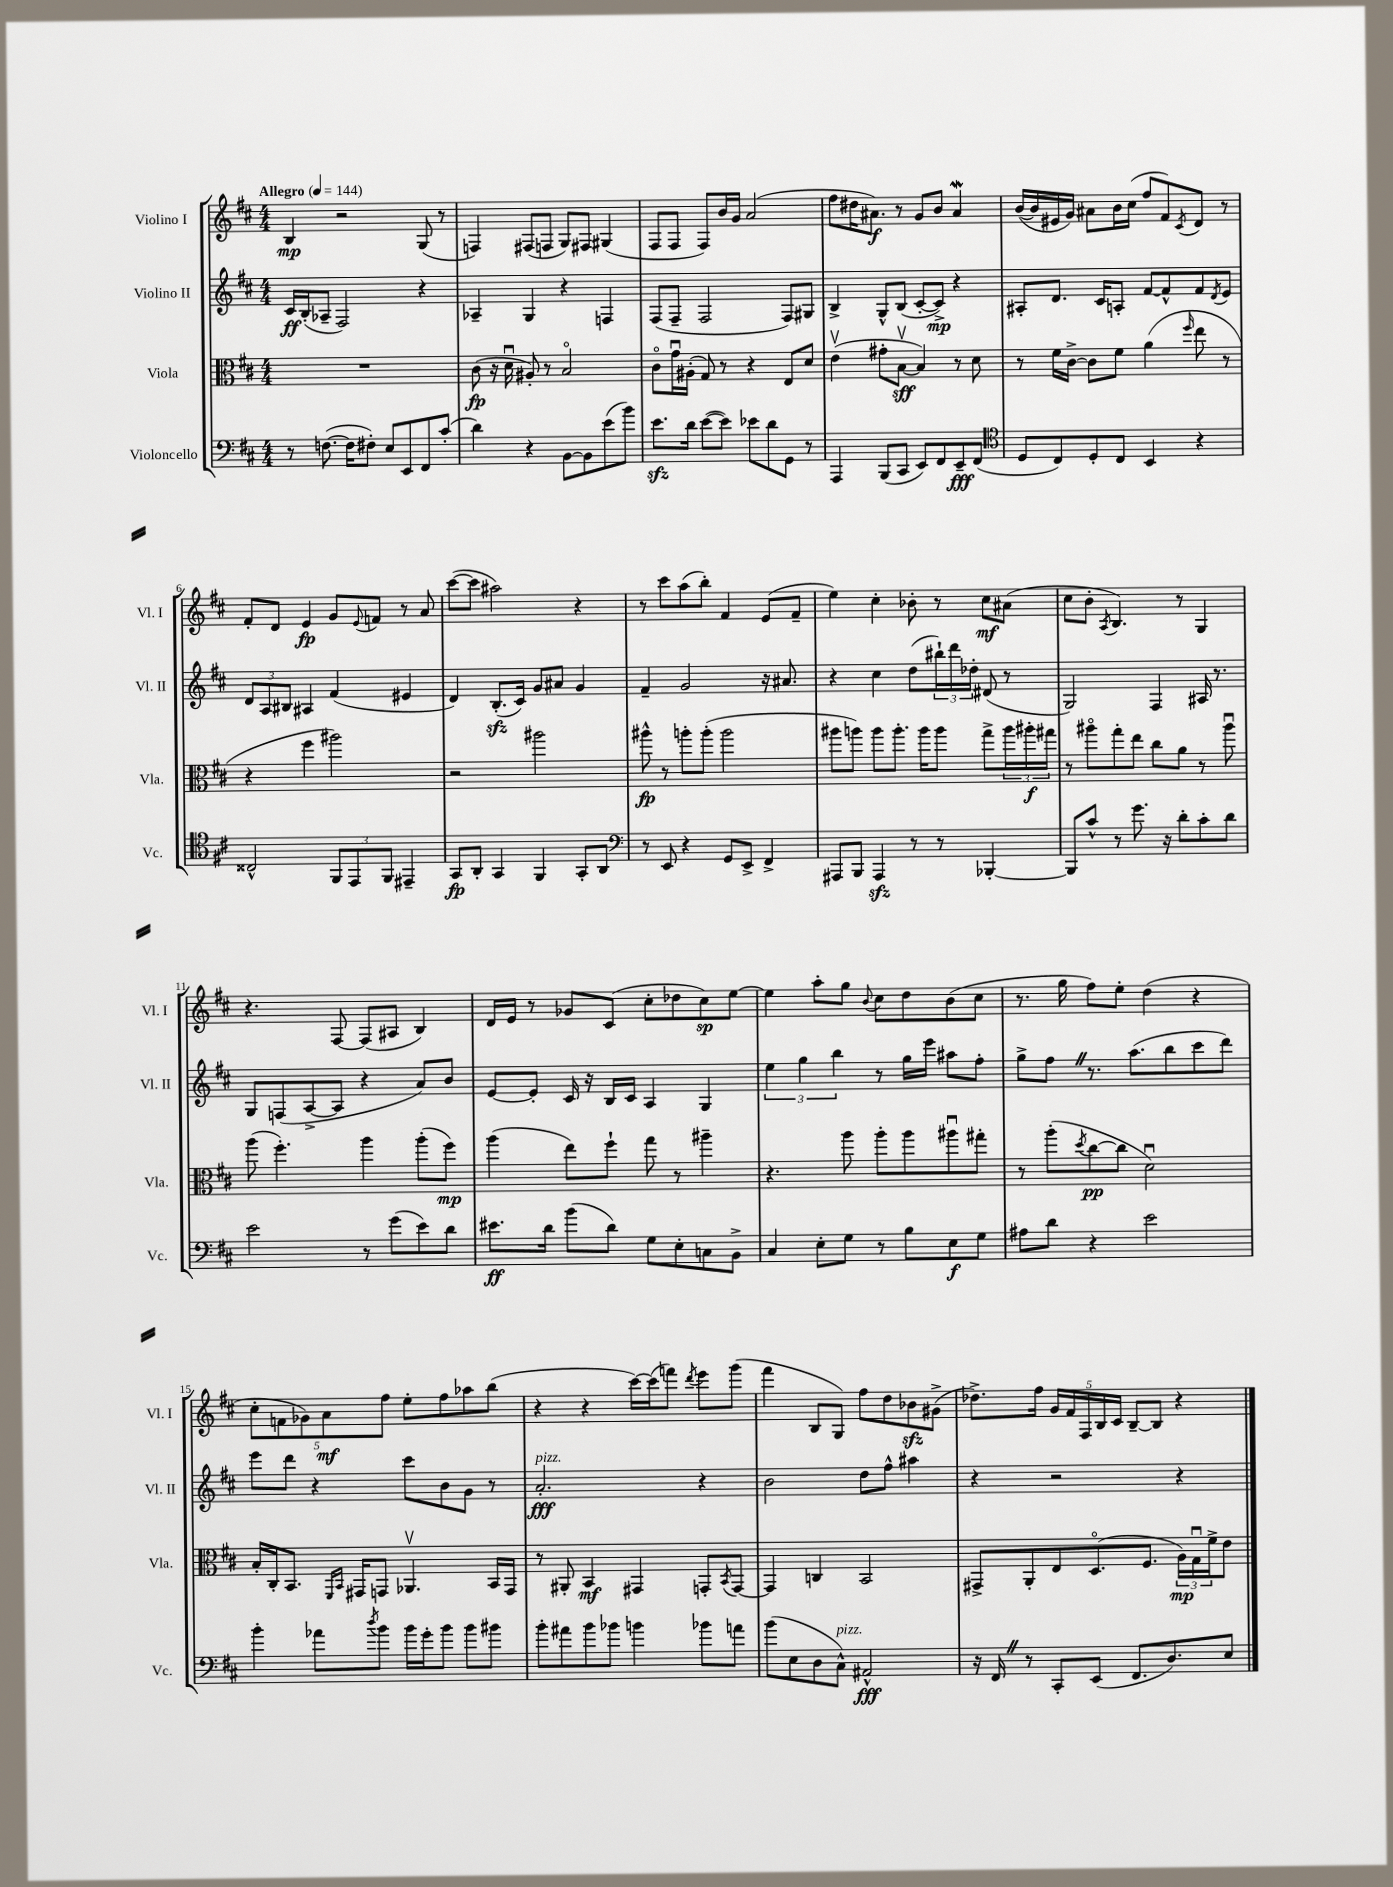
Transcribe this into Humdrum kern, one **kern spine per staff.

**kern	**dynam	**kern	**dynam	**kern	**dynam	**kern	**dynam
*part4	*part4	*part3	*part3	*part2	*part2	*part1	*part1
*staff4	*staff4	*staff3	*staff3	*staff2	*staff2	*staff1	*staff1
*I"Violoncello	*	*I"Viola	*	*I"Violino II	*	*I"Violino I	*
*I'Vc.	*	*I'Vla.	*	*I'Vl. II	*	*I'Vl. I	*
*clefF4	*	*clefC3	*	*clefG2	*	*clefG2	*
*k[f#c#]	*	*k[f#c#]	*	*k[f#c#]	*	*k[f#c#]	*
*M4/4	*	*M4/4	*	*M4/4	*	*M4/4	*
*MM144	*	*MM144	*	*MM144	*	*MM144	*
=1	=1	=1	=1	=1	=1	=1	=1
!	!	!	!	!	!	!LO:TX:a:B:t=Allegro	!
8r	.	1r	.	16c#/LL	ff	4B/	mp
.	.	.	.	(16B'/J	.	.	.
([8.Fn\	.	.	.	8A-X~/J	.	.	.
.	.	.	.	2F#/)	.	2r	.
16F\KL]	.	.	.	.	.	.	.
8F#X'\J)	.	.	.	.	.	.	.
8E/L	.	.	.	.	.	.	.
8EE/	.	.	.	.	.	.	.
8FF#/	.	.	.	4r	.	(8G/	.
(8c#'/J	.	.	.	.	.	8r	.
=2	=2	=2	=2	=2	=2	=2	=2
4d\)	.	(8c#\	fp	4A-X~/	.	4Fn/)	.
.	.	16r	.	.	.	.	.
.	.	16du\	.	.	.	.	.
4r	.	8A#X'/)	.	4G/	.	(8F#X/L	.
.	.	8r	.	.	.	8Fn/J	.
[8BB\L	.	2B/	.	4r	.	8G/L)	.
8BB\]	.	.	.	.	.	8F#X/J	.
(8e\	.	.	.	4Fn/	.	(4G#X/	.
8b\J)	.	.	.	.	.	.	.
=3	=3	=3	=3	=3	=3	=3	=3
8.ezz\L	.	8c#\L	.	(8F#/L	.	8F#/L	.
.	.	16gu\L	.	8F#~/J	.	8F#/J	.
16d\Jk	.	(16A#X'\JJ	.	.	.	.	.
([8e\L	.	8G/)	.	2F#/	.	8F#/L)	.
8e\J])	.	8r	.	.	.	16b/L	.
.	.	.	.	.	.	16g/JJ	.
8e-X\L	.	4r	.	.	.	(2a/	.
8d\	.	.	.	.	.	.	.
8GG\J	.	8E/L	.	8F#/L)	.	.	.
8r	.	8d/J	.	8G#X/J	.	.	.
=4	=4	=4	=4	=4	=4	=4	=4
4AAA/	.	(4ev\	.	4B^/	.	8ff#\L	.
.	.	.	.	.	.	16dd#X\K	.
.	.	.	.	.	.	8.a#X\J)	f
(8BBB/L	.	8g#X'\L	.	8G^^/L	.	.	.
8CC#/J	.	[8Bv\J	sff	(8B/J	.	8r	.
8EE/L)	.	4B/])	.	[8c#'/L	.	8g/L	.
8FF#/	.	.	.	8c#^/J])	mp	8b/J	.
8EE~/	fff	8r	.	4r	.	4a#W/	.
(8FF#/J	.	8d\	.	.	.	.	.
=5	=5	=5	=5	=5	=5	=5	=5
*clefC4	*	*	*	*	*	*	*
8D/L	.	8r	.	8A#X'/L	.	([16b/LL	.
.	.	.	.	.	.	16b/]	.
8C#/)	.	16f#\LL	.	8.d/J	.	16e#X/	.
.	.	[16c#^\JJ	.	.	.	16g/JJ)	.
8D'/	.	8c#\L]	.	.	.	8a#X\L	.
.	.	.	.	16c#/KL	.	.	.
8C#/J	.	8f#\J	.	8An'/J	.	16b\L	.
.	.	.	.	.	.	(16cc#\JJ	.
4BB/	.	(4a\	.	[8f#/L	.	8ff#/L	.
.	.	.	.	8f#^^/]	.	8f#/)	.
.	.	16qqff#/	.	.	.	8qc#/	.
4r	.	8ee\	.	8f#/	.	8d/J	.
.	.	.	.	8qd/	.	.	.
.	.	8r	.	8e/J	.	8r	.
!!LO:LB:g=z
=6	=6	=6	=6	=6	=6	=6	=6
2C##X^^/	.	4r	.	12d/L	.	8f#'/L	.
.	.	.	.	12A/	.	.	.
.	.	.	.	.	.	8d/J	.
.	.	.	.	12B#X/J	.	.	.
.	.	4ff#\	.	4A#X/	.	4e/	fp
12FF#/L	.	2aa#X\)	.	(4f#/	.	8g/L	.
12EE/	.	.	.	.	.	.	.
.	.	.	.	.	.	8qqe/	.
.	.	.	.	.	.	8fn/J	.
12FF#/J	.	.	.	.	.	.	.
4EE#X~/	.	.	.	4e#X/	.	8r	.
.	.	.	.	.	.	8a/	.
=7	=7	=7	=7	=7	=7	=7	=7
8GG/L	fp	2r	.	4d/)	.	([8ccc#\L	.
8AA'/J	.	.	.	.	.	8ccc#\J]	.
4GG/	.	.	.	(8.Bzz'/L	.	2aa#X\)	.
.	.	.	.	16c#/Jk)	.	.	.
4FF#/	.	2aa#X\	.	8g/L	.	.	.
.	.	.	.	8a#X/J	.	.	.
8GG'/L	.	.	.	4g/	.	4r	.
8AA/J	.	.	.	.	.	.	.
=8	=8	=8	=8	=8	=8	=8	=8
*clefF4	*	*	*	*	*	*	*
8r	.	8aa#X^^\	fp	4f#~/	.	8r	.
8EE/	.	8r	.	.	.	8ccc#\L	.
4r	.	8aan'\L	.	2g/	.	(8aa\	.
.	.	(8aa'\J	.	.	.	8bb'\J)	.
8GG/L	.	2aa\	.	.	.	4f#/	.
8EE^/J	.	.	.	.	.	.	.
4FF#^/	.	.	.	16r	.	(8e/L	.
.	.	.	.	8.a#X/	.	.	.
.	.	.	.	.	.	8f#~/J	.
=9	=9	=9	=9	=9	=9	=9	=9
8AAA#X/L	.	8aa#X\L	.	4r	.	4ee\)	.
8BBB/J	.	8aan\J)	.	.	.	.	.
4AAA#zz/	.	8aa\L	.	4cc#\	.	4cc#'\	.
.	.	8.aa'\J	.	.	.	.	.
8r	.	.	.	(8dd\L	.	8b-X'\	.
.	.	16aa\KL	.	.	.	.	.
8r	.	8aa\J	.	24bb#X`\L)	.	8r	.
.	.	.	.	24ddd\	.	.	.
.	.	.	.	24dd-X'\JJ	.	.	.
[4BBB-X'/	.	8gg^\L	.	(8d#X/	.	8cc#\L	mf
.	.	24aa\L	.	8r	.	(8a#X\J	.
.	.	24aa#X'\	f	.	.	.	.
.	.	24gg#X\JJ	.	.	.	.	.
=10	=10	=10	=10	=10	=10	=10	=10
8BBB-/L]	.	8r	.	2G/)	.	8cc#\L	.
8c#^^/J	.	8aa#X\L	.	.	.	8b'\J	.
.	.	.	.	.	.	8qA/	.
8r	.	8gg'\	.	.	.	4.B/)	.
8.g\	.	8ee\J	.	.	.	.	.
.	.	8cc#\L	.	4F#/	.	.	.
16r	.	.	.	.	.	.	.
8d'\L	.	8a\J	.	.	.	8r	.
8c#'\	.	8r	.	16A#X/	.	4G/	.
.	.	.	.	8.r	.	.	.
8d\J	.	8aa#u\	.	.	.	.	.
!!LO:LB:g=z
=11	=11	=11	=11	=11	=11	=11	=11
2e\	.	(8aa\	.	8G/L	.	4.r	.
.	.	4.ff#'\)	.	(8Fn/	.	.	.
.	.	.	.	[8A^/	.	.	.
.	.	.	.	8A/J]	.	[8F#/	.
8r	.	4aa\	.	4r	.	(8F#/L]	.
(8g\L	.	.	.	.	.	8A#X/J	.
8e\)	.	(8aa'\L	.	8a/L)	.	4B/)	.
8d\J	.	8ff#\J)	mp	8b/J	.	.	.
=12	=12	=12	=12	=12	=12	=12	=12
8.e#X\L	ff	(4aa\	.	[8e/L	.	16d/LL	.
.	.	.	.	.	.	16e/JJ	.
.	.	.	.	8e'/J]	.	8r	.
16d\Jk	.	.	.	.	.	.	.
(8b\L	.	8ee\L)	.	16c#/	.	8g-X/L	.
.	.	.	.	16r	.	.	.
8d\J)	.	8ff#`\J	.	16B/LL	.	(8c#/J	.
.	.	.	.	16c#/JJ	.	.	.
8G\L	.	8gg\	.	4A/	.	8cc#'\L	.
8E'\	.	8r	.	.	.	8dd-X\	.
8Cn\	.	4aa#X~\	.	4G/	.	8cc#\)	sp
8BB^\J	.	.	.	.	.	[8ee\J	.
=13	=13	=13	=13	=13	=13	=13	=13
4C#/	.	4.r	.	6ee\	.	4ee\]	.
.	.	.	.	6gg\	.	.	.
8E'\L	.	.	.	.	.	8aa'\L	.
.	.	.	.	6bb\	.	.	.
8G\J	.	8aa\	.	.	.	8gg\J	.
.	.	.	.	.	.	8qqb/	.
8r	.	8aa'\L	.	8r	.	8cc#\L	.
8B\L	.	8aa\	.	16gg\LL	.	8dd\	.
.	.	.	.	16eee\JJ	.	.	.
8E\	f	8aa#Xu\	.	8aa#X\L	.	(8b\	.
8G\J	.	8gg#X'\J	.	8ff#'\J	.	8cc#\J	.
=14	=14	=14	=14	=14	=14	=14	=14
8A#X\L	.	8r	.	8gg^\L	.	8.r	.
8d\J	.	(8aa'\L	.	8ff#Z\J	.	.	.
.	.	.	.	.	.	16gg\	.
.	.	8qdd/	.	.	.	.	.
4r	.	[8cc#\	pp	8.r	.	8ff#\L)	.
.	.	8cc#\J]	.	.	.	8ee'\J	.
.	.	.	.	(8.aa\L	.	.	.
2e\	.	2du\)	.	.	.	(4dd\	.
.	.	.	.	8bb\	.	.	.
.	.	.	.	8ccc#\	.	4r	.
.	.	.	.	8ddd\J)	.	.	.
!!LO:LB:g=z
=15	=15	=15	=15	=15	=15	=15	=15
4b'\	.	16B'/LL	.	8eee\L	.	10cc#'\L	.
.	.	16C#'/J	.	.	.	.	.
.	.	.	.	.	.	10fn\	.
.	.	8.BB/J	.	8ddd\J	.	.	.
.	.	.	.	.	.	10g-X\)	.
8a-X\L	.	.	.	4r	.	.	.
.	.	.	.	.	.	10a\	mf
.	.	16qqFF#/LL	.	.	.	.	.
.	.	16qqBB/JJ	.	.	.	.	.
.	.	16GG#X/KL	.	.	.	.	.
8qdd/	.	.	.	.	.	.	.
8b\J	.	8GGn/J	.	.	.	.	.
.	.	.	.	.	.	10ff#\J	.
16b\LL	.	4.AA-Xv/	.	8ccc#\L	.	8ee'\L	.
16g'\J	.	.	.	.	.	.	.
8b\J	.	.	.	8b\	.	8ff#\	.
8b\L	.	.	.	8g\J	.	8aa-X\	.
8b#X\J	.	16BB/LL	.	8r	.	(8bb\J	.
.	.	16GG/JJ	.	.	.	.	.
=16	=16	=16	=16	=16	=16	=16	=16
!	!	!	!	!LO:TX:a:i:t=pizz.	!	!	!
8b'\L	.	8r	.	2.a'/	fff	4r	.
8a#X\	.	8AA#X'/	.	.	.	.	.
8b\	.	4BB/	mf	.	.	4r	.
8b-X\J	.	.	.	.	.	.	.
4bn\	.	4GG#X/	.	.	.	[16ccc#\LL)	.
.	.	.	.	.	.	(16ccc#\J]	.
.	.	.	.	.	.	8fffn\J)	.
.	.	.	.	.	.	8qddd/	.
8b-X\L	.	8GGn'/L	.	4r	.	8eee\L	.
.	.	8qBB/	.	.	.	.	.
8an\J	.	[8GG/J	.	.	.	(8ggg\J	.
=17	=17	=17	=17	=17	=17	=17	=17
(8b\L	.	4GG/]	.	2b\	.	4fff#\	.
8E\	.	.	.	.	.	.	.
8D\	.	4Cn/	.	.	.	8B/L	.
!LO:TX:a:i:t=pizz.	!	!	!	!	!	!	!
8C#^^\J)	.	.	.	.	.	8G/J)	.
2AA#X^^/	fff	2BB/	.	8dd\L	.	8ff#\L	.
.	.	.	.	8ff#^^\J	.	8dd\	.
.	.	.	.	4aa#X\	.	8b-Xzz\	.
.	.	.	.	.	.	(8g#X^\J	.
=18	=18	=18	=18	=18	=18	=18	=18
16r	.	8GG#X^/L	.	4r	.	8.dd-X^\L)	.
16FF#Z/	.	.	.	.	.	.	.
8r	.	8AA'/	.	.	.	.	.
.	.	.	.	.	.	16ff#\Jk	.
8CC#'/L	.	8E/	.	2r	.	20g/LL	.
.	.	.	.	.	.	20f#/	.
.	.	.	.	.	.	20F#/	.
(8EE/J	.	(8.D/	.	.	.	.	.
.	.	.	.	.	.	20B/	.
.	.	.	.	.	.	20c#/JJ	.
8.FF#/L	.	.	.	.	.	[8B~/L	.
.	.	8.F#/J	.	.	.	.	.
.	.	.	.	.	.	8B/J]	.
8.D/)	.	.	.	.	.	.	.
.	.	24A\LL)	mp	4r	.	4r	.
.	.	24Gu\	.	.	.	.	.
.	.	24f#^\J	.	.	.	.	.
8E/J	.	8e\J	.	.	.	.	.
==	==	==	==	==	==	==	==
*-	*-	*-	*-	*-	*-	*-	*-
